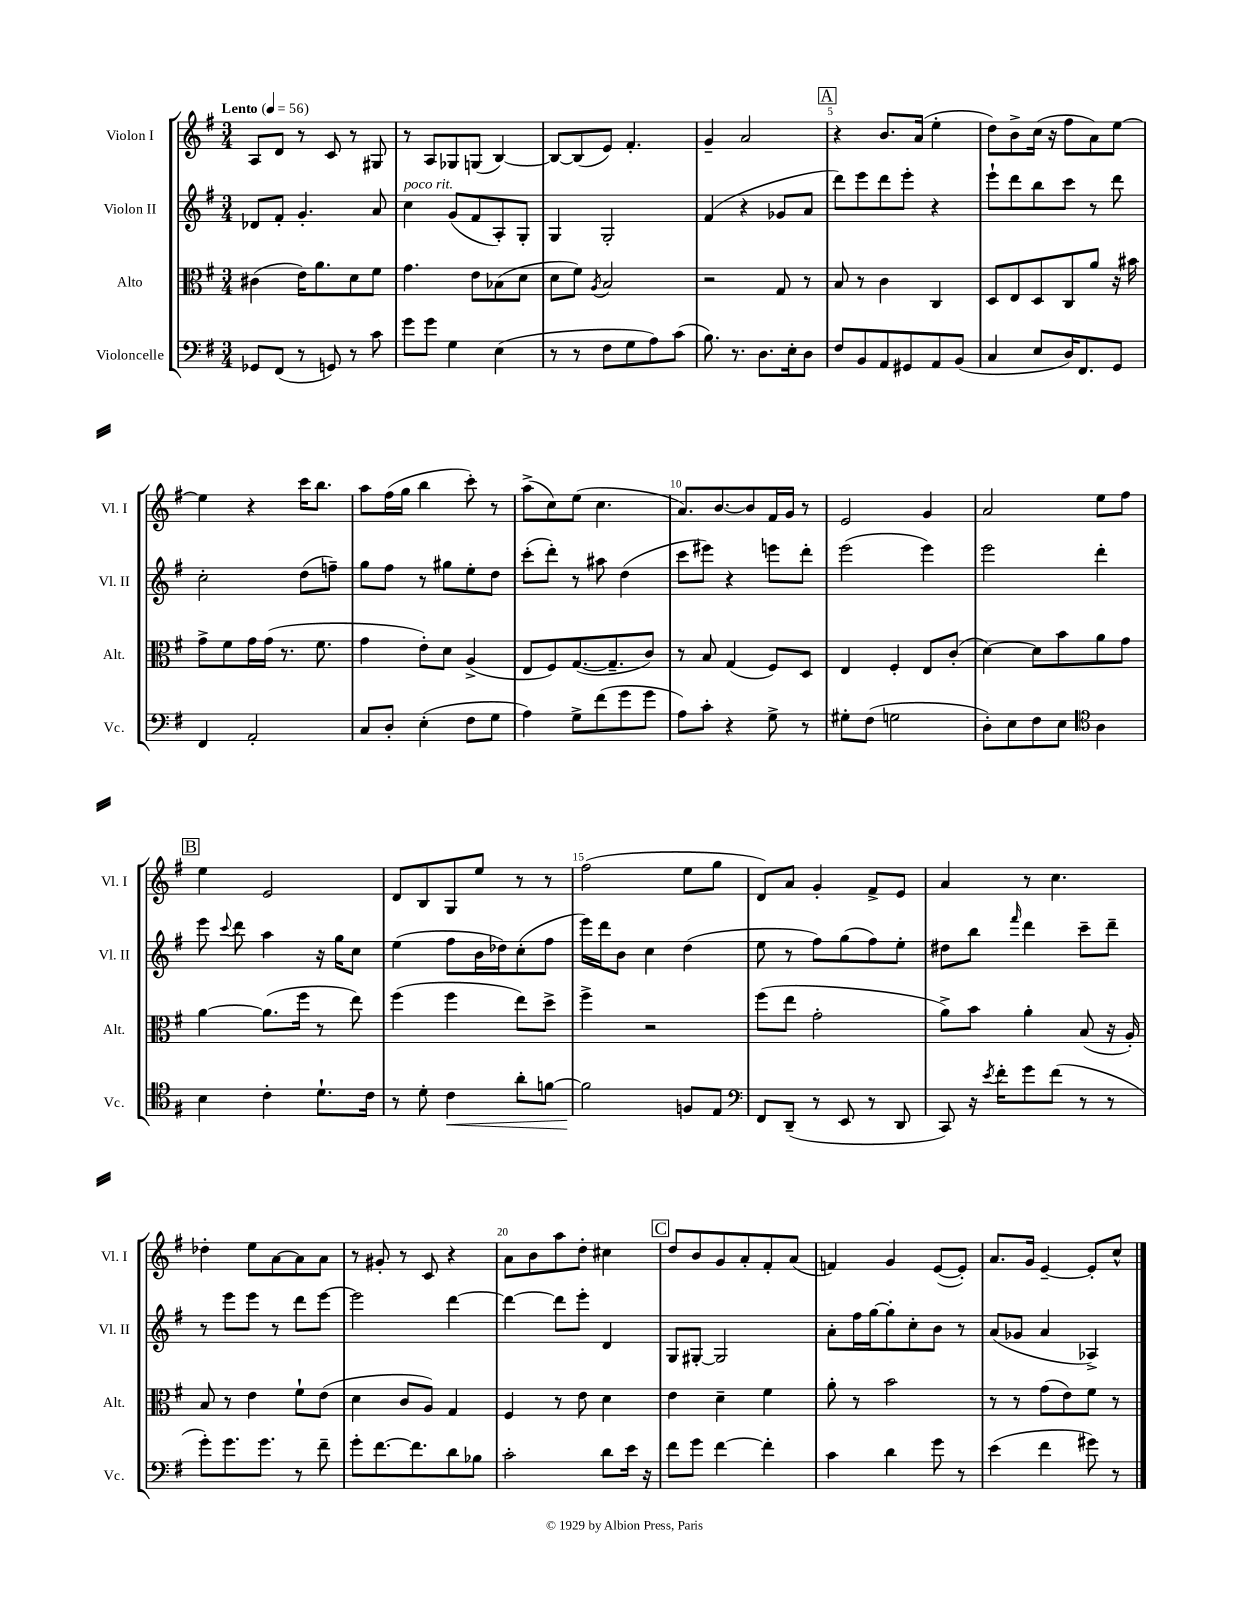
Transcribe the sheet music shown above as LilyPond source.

<<
\new StaffGroup <<
\new Staff = "s0" \with { instrumentName = "Violon I" shortInstrumentName = "Vl. I" } {
    \clef treble \key g \major \numericTimeSignature \time 3/4 \tempo "Lento" 4 = 56
    \autoBeamOff a8[ d'8] r8 c'8 r8 gis8 |
    r8 a8[ ges8 g8]( b4~) |
    b8[~ b8( e'8]) fis'4.-. |
    g'4-- a'2 |
    \mark \markup { \box "A" } r4 b'8.[ a'16]( e''4-. |
    d''8[) b'8-> c''16]( r16 fis''8[ a'8) e''8]~ |
    e''4 r4 c'''16[ b''8.] |
    a''8[ fis''16( g''16] b''4 c'''8-.) r8 |
    a''8[->( c''8) e''8]( c''4. |
    a'8.[) b'8.~ b'8 fis'16 g'16] r8 |
    e'2 g'4 |
    a'2 e''8[ fis''8] |
    \mark \markup { \box "B" } e''4 e'2 |
    d'8[ b8 g8 e''8] r8 r8 |
    fis''2( e''8[ g''8] |
    d'8[) a'8] g'4-. fis'8[-> e'8] |
    a'4 r8 c''4. |
    des''4-. e''8[ a'8~ a'8 a'8] |
    r8 gis'8-. r8 c'8 r4 |
    a'8[ b'8 a''8 d''8]-. cis''4 |
    \mark \markup { \box "C" } d''8[ b'8 g'8 a'8-. fis'8-. a'8]( |
    f'4) g'4 e'8[~( e'8]-.) |
    a'8.[ g'16] e'4~-- e'8[-. c''8]-^ \bar "|." |
}
\new Staff = "s1" \with { instrumentName = "Violon II" shortInstrumentName = "Vl. II" } {
    \clef treble \key g \major \numericTimeSignature \time 3/4
    \autoBeamOff des'8[ fis'8]-. g'4.-. a'8 |
    c''4^\markup { \italic "poco rit." } g'8[( fis'8 a8-.) g8]-. |
    g4 g2-. |
    fis'4( r4 ges'8[ a'8] |
    \mark \markup { \box "A" } d'''8[) e'''8 d'''8 e'''8]-. r4 |
    e'''8[-! d'''8 b''8 c'''8] r8 d'''8 |
    c''2-. d''8[( f''8]--) |
    g''8[ fis''8] r8 gis''8[ e''8-. d''8] |
    c'''8[-.( d'''8]-.) r8 ais''8 d''4( |
    c'''8[ eis'''8]) r4 e'''8[ d'''8]-. |
    e'''2( e'''4) |
    e'''2 d'''4-. |
    \mark \markup { \box "B" } e'''8 \appoggiatura { c'''8 } d'''8 a''4 r16 g''16[ c''8] |
    e''4( fis''8[ b'16 des''16) c''8-.( fis''8] |
    e'''16[) d'''16 b'8] c''4 d''4( |
    e''8 r8 fis''8[) g''8( fis''8) e''8]-. |
    dis''8[ b''8] \grace { fis'''16 } d'''4 c'''8[-- d'''8]-- |
    r8 e'''8[ e'''8] r8 d'''8[ e'''8]~ |
    e'''2 d'''4~ |
    d'''4~ d'''8[ e'''8]-. d'4 |
    \mark \markup { \box "C" } g8[ gis8]~-. gis2 |
    a'8[-. fis''16 g''16~ g''8-. c''8-. b'8] r8 |
    a'8[( ges'8] a'4 aes4->) \bar "|." |
}
\new Staff = "s2" \with { instrumentName = "Alto" shortInstrumentName = "Alt." } {
    \clef alto \key g \major \numericTimeSignature \time 3/4
    \autoBeamOff cis'4( e'16[) a'8. d'8 fis'8] |
    g'4. e'8[ bes8( d'8] |
    d'8[ fis'8]) \acciaccatura { a8 } b2 |
    r2 g8 r8 |
    \mark \markup { \box "A" } b8 r8 c'4 c4 |
    d8[ e8 d8 c8 a'8] r16 bis'16 |
    g'8[-> fis'8 g'16 g'16]( r8. fis'8. |
    g'4 e'8[-.) d'8] a4->( |
    e8[ fis8) g8.~( g8.-- c'8]) |
    r8 b8 g4( fis8[) d8] |
    e4 fis4-. e8[ c'8]-.( |
    d'4~) d'8[ b'8 a'8 g'8] |
    \mark \markup { \box "B" } a'4~ a'8.[( fis''16] r8 e''8) |
    fis''4( fis''4 e''8[) d''8]-> |
    fis''4-> r2 |
    fis''8[( e''8] g'2-. |
    a'8[->) b'8] a'4-. b8( r16 a16-.) |
    b8 r8 e'4 fis'8[-! e'8]( |
    d'4 c'8[ a8]) g4 |
    fis4 r8 e'8 d'4 |
    \mark \markup { \box "C" } e'4 d'4-- fis'4 |
    a'8-. r8 b'2 |
    r8 r8 g'8[( e'8) fis'8] r8 \bar "|." |
}
\new Staff = "s3" \with { instrumentName = "Violoncelle" shortInstrumentName = "Vc." } {
    \clef bass \key g \major \numericTimeSignature \time 3/4
    \autoBeamOff ges,8[ fis,8]( r8 g,8) r8 c'8 |
    g'8[ g'8] g4 e4( |
    r8 r8 fis8[ g8 a8) c'8]( |
    b8.) r8. d8.[ e16-. d8] |
    \mark \markup { \box "A" } fis8[ b,8 a,8 gis,8 a,8 b,8]( |
    c4 e8[ d16) fis,8. g,8] |
    fis,4 a,2-. |
    c8[ d8]-. e4-.( fis8[ g8] |
    a4) g8[-> fis'8( g'8 g'8] |
    a8[) c'8]-. r4 g8-> r8 |
    gis8[-. fis8]( g2 |
    d8[-.) e8 fis8 e8] \clef tenor a4 |
    \mark \markup { \box "B" } b4 c'4-. d'8.[-! c'16] |
    r8 d'8-. c'4\< a'8[-. f'8]~ |
    f'2\! f8[ e8] |
    \clef bass fis,8[ d,8]--( r8 e,8 r8 d,8 |
    c,8) r16 \acciaccatura { e'8 } fis'16[-. g'8 fis'8]( r8 r8 |
    g'8[-.) g'8. g'8.] r8 fis'8-- |
    g'8[-. fis'8.~ fis'8. d'8 bes8] |
    c'2-. d'8[ e'16] r16 |
    \mark \markup { \box "C" } fis'8[ g'8] fis'4~ fis'4-. |
    c'4 d'4 g'8 r8 |
    e'4( fis'4 gis'8) r8 \bar "|." |
}
>>
>>
\layout { \context { \Score \override BarNumber.break-visibility = ##(#f #t #t) barNumberVisibility = #(every-nth-bar-number-visible 5) } }
